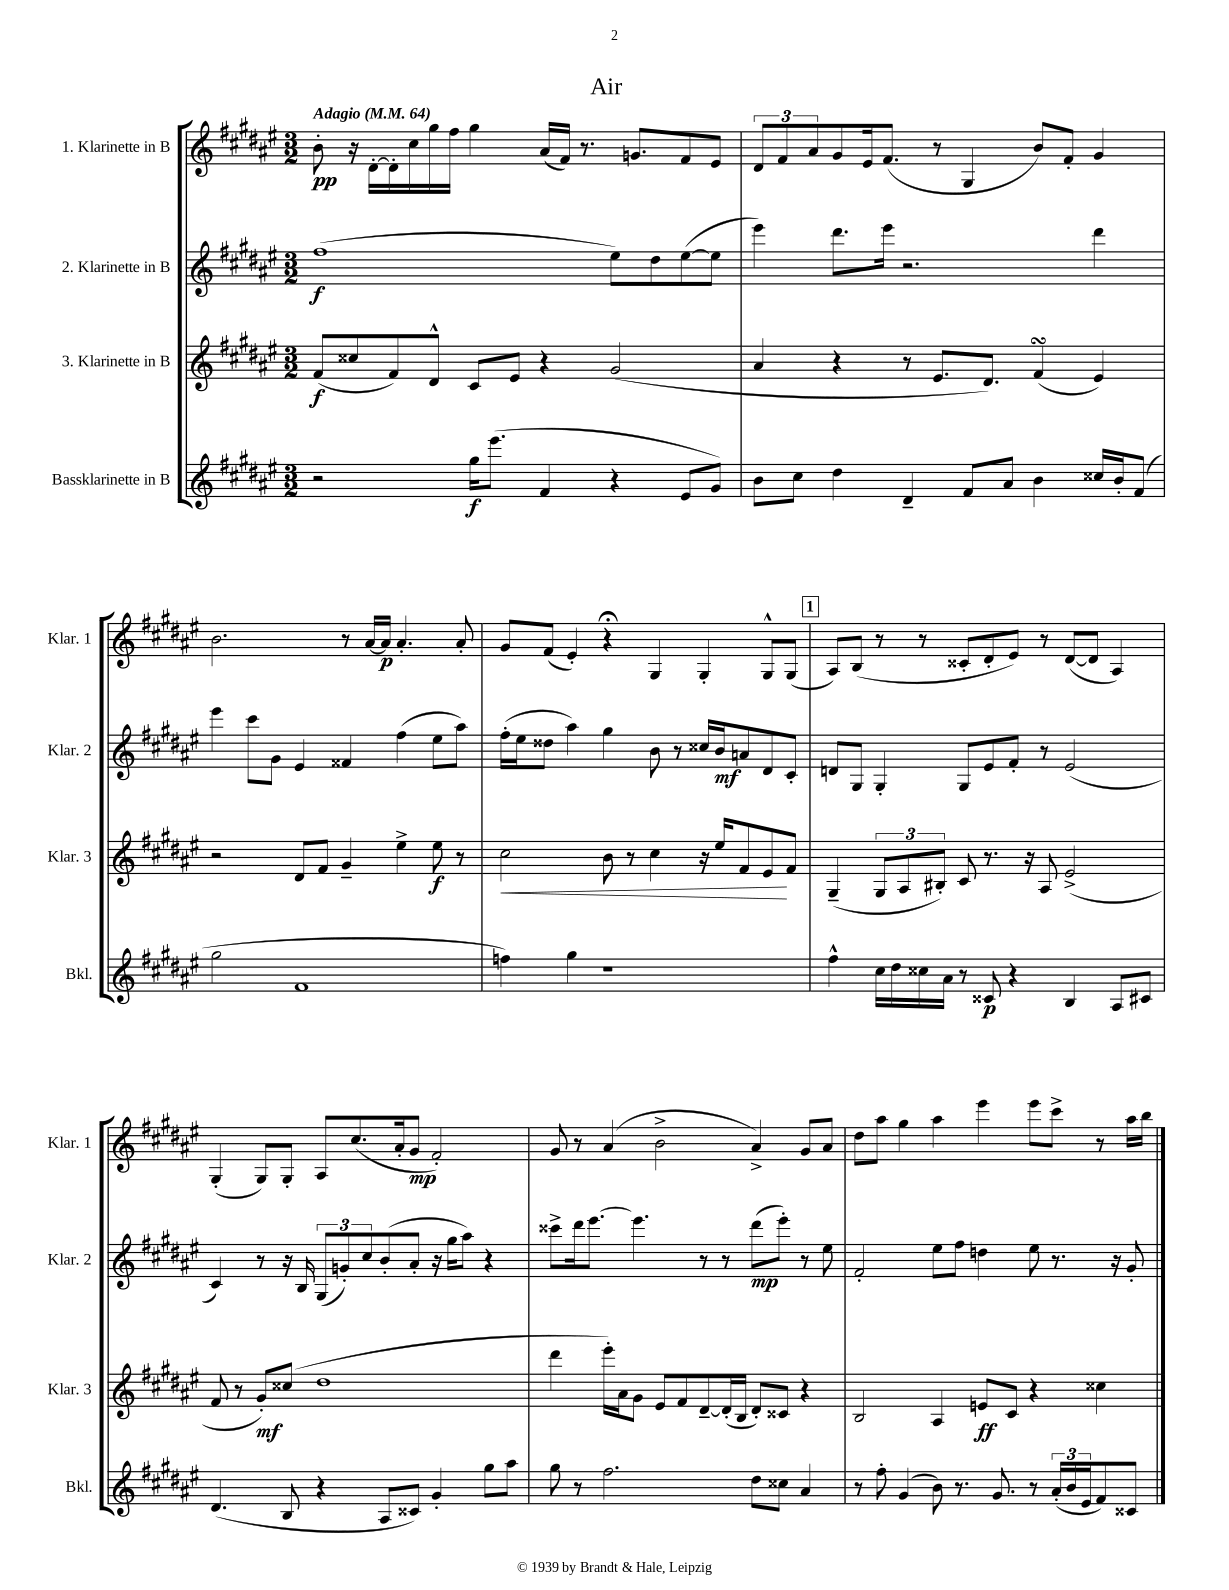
\header { title = "Air" }
<<
\new StaffGroup <<
\new Staff = "s0" \with { instrumentName = "1. Klarinette in B" shortInstrumentName = "Klar. 1" } {
    \clef treble \key fis \major \numericTimeSignature \time 3/2 \tempo "Adagio" 4 = 64
    b'8-.\pp r16 dis'16~-. dis'16-. cis''16 gis''16 fis''16 gis''4 ais'16( fis'16) r8. g'8. fis'8 eis'8 |
    \tuplet 3/2 { dis'8 fis'8 ais'8 } gis'8 eis'16 fis'8.( r8 gis4 b'8) fis'8-. gis'4 |
    b'2. r8 ais'16~ ais'16\p ais'4.-. ais'8-. |
    gis'8 fis'8( eis'4-.) r4\fermata gis4 gis4-. gis8-^ gis8( |
    \mark \markup { \box "1" } ais8) b8( r8 r8 cisis'8-. dis'8-. eis'8) r8 dis'8~( dis'8 ais4) |
    gis4-.( gis8) gis8-. ais8 cis''8.( ais'16-. gis'8\mp fis'2-.) |
    gis'8 r8 ais'4( b'2-> ais'4->) gis'8 ais'8 |
    dis''8 ais''8 gis''4 ais''4 eis'''4 eis'''8 cis'''8-> r8 ais''16 b''16 \bar "|." |
}
\new Staff = "s1" \with { instrumentName = "2. Klarinette in B" shortInstrumentName = "Klar. 2" } {
    \clef treble \key fis \major \numericTimeSignature \time 3/2
    fis''1\f( eis''8) dis''8 eis''8~( eis''8 |
    eis'''4) dis'''8. eis'''16 r2. dis'''4 |
    eis'''4 cis'''8 gis'8 eis'4 fisis'4 fis''4( eis''8 ais''8) |
    fis''16-.( eis''16 disis''8 ais''4) gis''4 b'8 r8 cisis''16 b'16\mf a'8 dis'8 cis'8-. |
    \mark \markup { \box "1" } d'8 gis8 gis4-. gis8 eis'8 fis'8-. r8 eis'2( |
    cis'4) r8 r16 b16 \tuplet 3/2 { gis8( g'8-.) cis''8 } b'8-.( ais'8-. r16 gis''16 ais''8) r4 |
    cisis'''8-> dis'''16 eis'''8.~ eis'''4. r8 r8 dis'''8\mp( eis'''8-.) r8 eis''8 |
    fis'2-. eis''8 fis''8 d''4 eis''8 r8. r16 gis'8-. \bar "|." |
}
\new Staff = "s2" \with { instrumentName = "3. Klarinette in B" shortInstrumentName = "Klar. 3" } {
    \clef treble \key fis \major \numericTimeSignature \time 3/2
    fis'8\f( cisis''8 fis'8) dis'8-^ cis'8 eis'8 r4 gis'2( |
    ais'4 r4 r8 eis'8. dis'8.) fis'4\turn( eis'4) |
    r2 dis'8 fis'8 gis'4-- eis''4-> eis''8\f r8 |
    cis''2\< b'8 r8 cis''4 r16 eis''16 fis'8 eis'8\! fis'8 |
    \mark \markup { \box "1" } gis4--( \tuplet 3/2 { gis8 ais8 bis8-.) } cis'8 r8. r16 ais8 eis'2->( |
    fis'8 r8 gis'8-.\mf) cisis''8( dis''1 |
    dis'''4 eis'''16-.) ais'16 gis'8 eis'8 fis'8 dis'8~-- dis'16-.( b16 dis'8-.) cisis'8 r4 |
    b2 ais4 e'8\ff cis'8 r4 cisis''4 \bar "|." |
}
\new Staff = "s3" \with { instrumentName = "Bassklarinette in B" shortInstrumentName = "Bkl." } {
    \clef treble \key fis \major \numericTimeSignature \time 3/2
    r2 gis''16\f eis'''8.( fis'4 r4 eis'8 gis'8) |
    b'8 cis''8 dis''4 dis'4-- fis'8 ais'8 b'4 cisis''16 b'16-. fis'8( |
    gis''2 fis'1 |
    f''4) gis''4 r1 |
    \mark \markup { \box "1" } fis''4-^ cis''16 dis''16 cisis''16 ais'16 r8 cisis'8\p r4 b4 ais8 cis'8 |
    dis'4.( b8 r4 ais8 cisis'8) gis'4-. gis''8 ais''8 |
    gis''8 r8 fis''2. dis''8 cisis''8 ais'4 |
    r8 fis''8-. gis'4( b'8) r8. gis'8. r8 \tuplet 3/2 { ais'16-.( b'16 eis'16 } fis'8) cisis'8 \bar "|." |
}
>>
>>
\layout { \context { \Score \remove "Bar_number_engraver" } }
